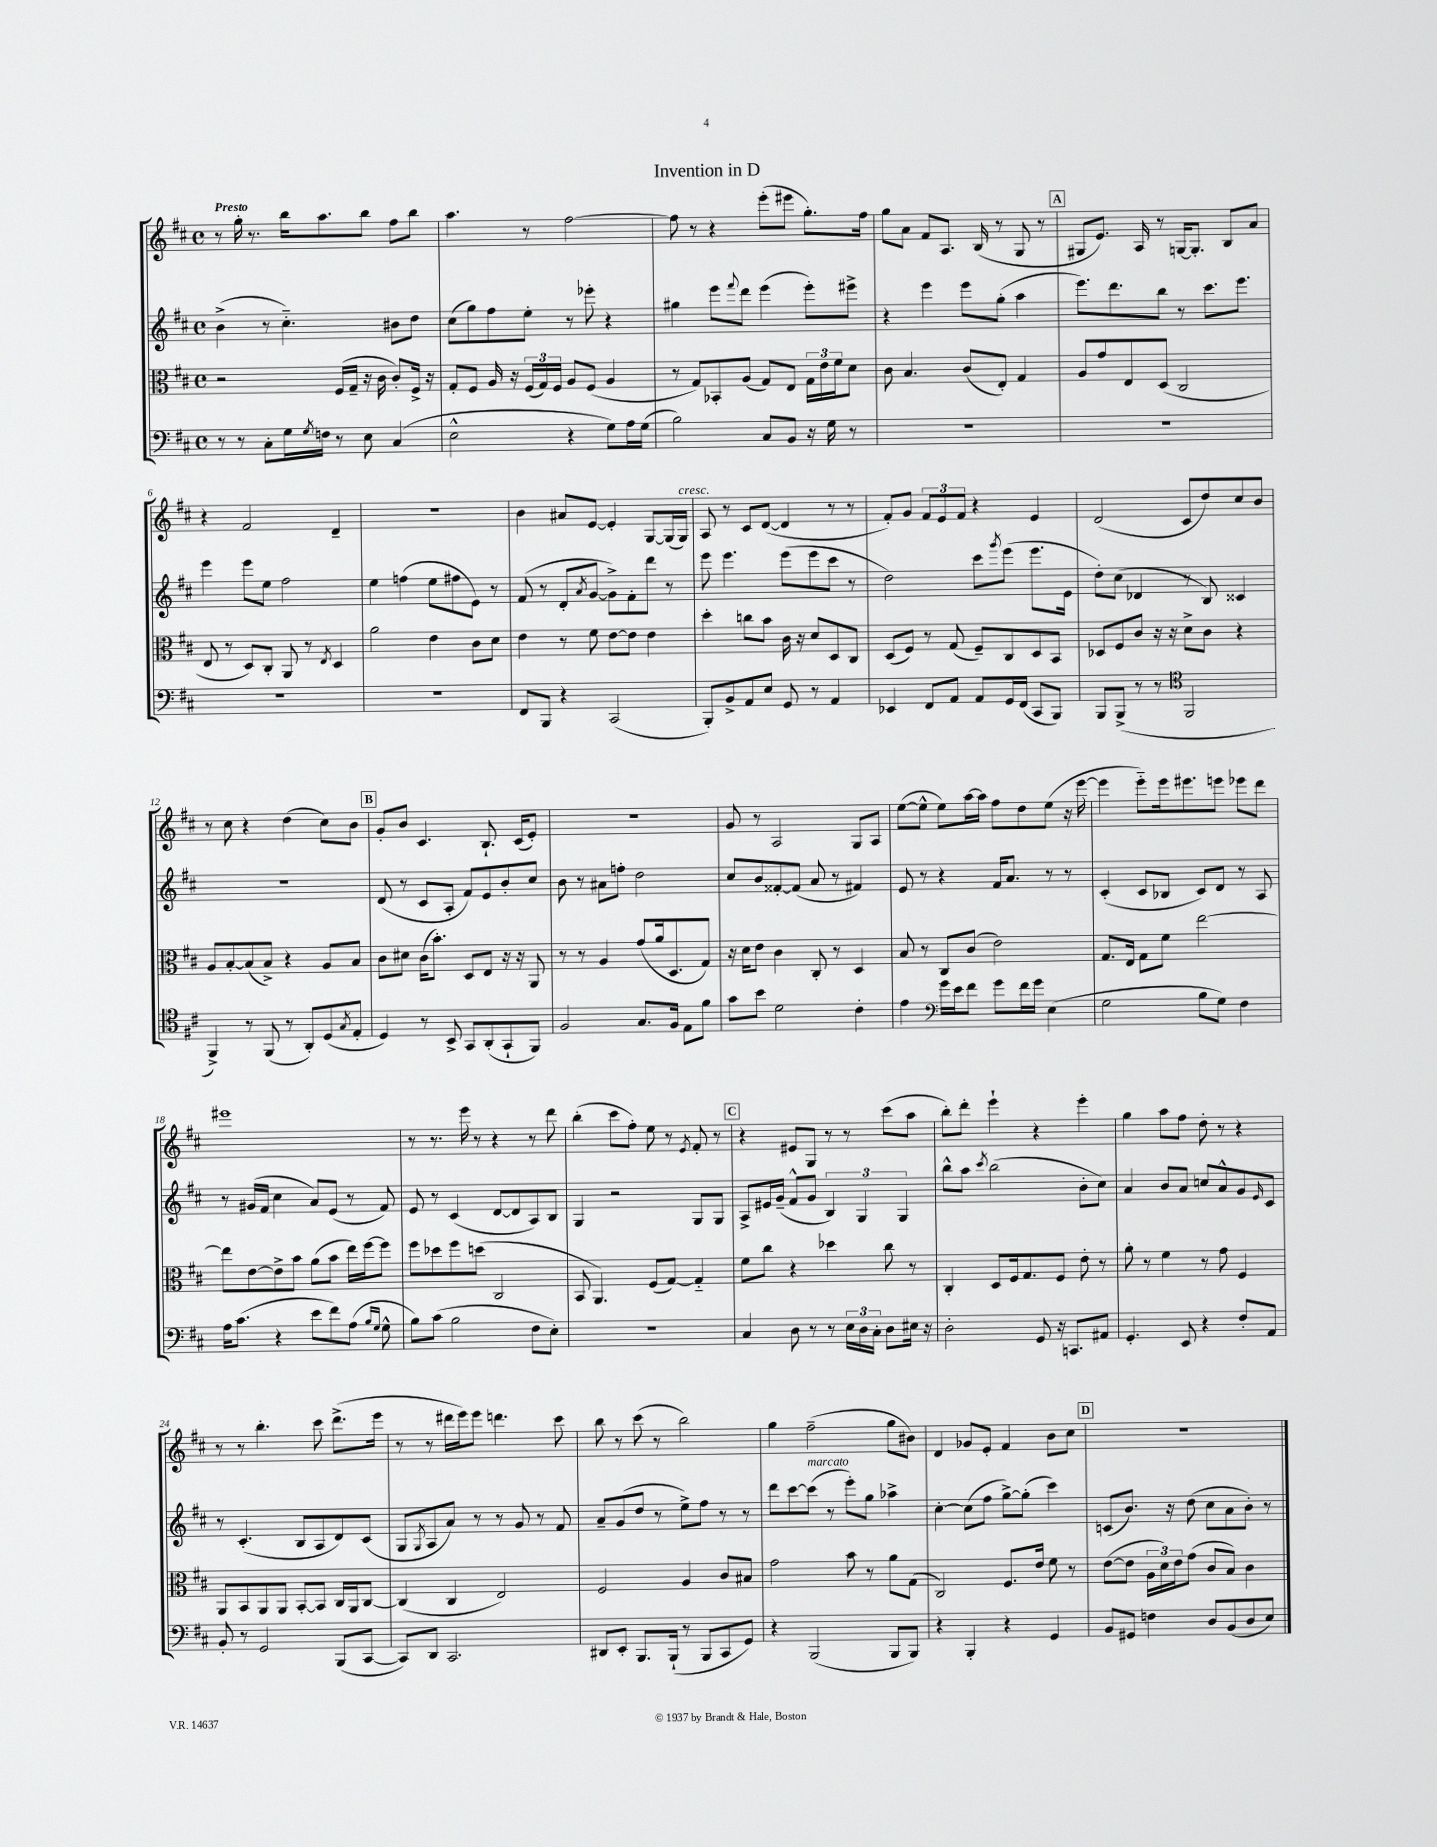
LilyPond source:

\header { title = "Invention in D" }
<<
\new StaffGroup <<
\new Staff = "s0" {
    \clef treble \key d \major \defaultTimeSignature \time 4/4 \tempo "Presto"
    r8 g''16-. r8. b''16 a''8. b''8 fis''8 b''8 |
    a''4. r8 fis''2~ |
    fis''8 r8 r4 e'''8-.( eis'''8 g''8.-.) fis''16 |
    g''8 a'8 fis'8 a8. b16( r8 g8 r8 |
    \mark \markup { \box "A" } gis8 e'8.) a16 r8 g16~ g8.-. b8 a'8 |
    r4 fis'2 d'4-- |
    R1 |
    b'4 ais'8 e'8~ e'4-. g8~ g16( g16^\markup { \italic "cresc." }) |
    a8 r8 cis'8 d'8~( d'4 r8 r8 |
    fis'8-.) g'8 \tuplet 3/2 { fis'8 e'8 fis'8 } r4 e'4 |
    d'2( cis'8 d''8) cis''8 b'8 |
    r8 cis''8 r4 d''4( cis''8) b'8 |
    \mark \markup { \box "B" } g'8-. b'8 cis'4. b8.-! cis'16( e'8-.) |
    R1 |
    g'8 r8 a2 g8 a8 |
    e''8~( e''8-^ e''8) a''16~ a''16 fis''8 d''8 e''8( r16 e'''16~ |
    e'''4 e'''8-_) e'''16 eis'''8. e'''8 ees'''8 d'''8 |
    eis'''1 |
    r8 r8. e'''16 r8 r4 r8 d'''8 |
    b''4-.( cis'''8 fis''8-.) e''8 r8 \acciaccatura { e'8 } fis'8-. r8 |
    \mark \markup { \box "C" } r4 eis'8 g8 r8 r8 cis'''8( a''8 |
    b''8-.) d'''8-. e'''4-! r4 e'''4-. |
    g''4 a''8 fis''8 d''8-. r8 r4 |
    r8 r8 b''4.-. cis'''8 d'''8.->( e'''16 |
    r8 r8 dis'''16 e'''16) e'''8 d'''4. cis'''8 |
    b''8 r8 cis'''8( r8 b''2) |
    g''4 fis''2--( g''8 bis'8) |
    d'4 ges'8 e'8-. fis'4 b'8 cis''8 |
    \mark \markup { \box "D" } R1 \bar "|." |
}
\new Staff = "s1" {
    \clef treble \key d \major \defaultTimeSignature \time 4/4
    b'4->( r8 cis''4.-_) bis'8 d''8 |
    cis''8( g''8) fis''8 e''8-. r8 ees'''8-. r4 |
    gis''4 e'''8 \appoggiatura { fis'''8 } d'''8 e'''4( e'''8-.) eis'''8-> |
    r4 e'''4 e'''8 g''8-.( a''4 |
    \mark \markup { \box "A" } e'''8.) d'''8. b''8 r8 cis'''8. e'''8. |
    e'''4 e'''8 e''8 fis''2 |
    e''4 f''4( e''8 fis''8 e'8) r8 |
    fis'8( r8 d'8-. \acciaccatura { a'8 } g'8~ g'8->) fis'8-. d'''8 r8 |
    e'''8 e'''4. e'''8( e'''8 cis'''8 r8 |
    d''2) cis'''8 \acciaccatura { g'''8 } e'''8( e'''8. e'16 |
    d''8-.) cis''8( des'4 r8 b8) cisis'4 |
    R1 |
    \mark \markup { \box "B" } d'8( r8 cis'8 a8-. fis'8) e'8 b'8-. cis''8 |
    b'8 r8 ais'8 f''8-. d''2 |
    cis''8 b'8 fisis'8~-. fisis'8( a'8 r8 fis'4) |
    e'8 r8 r4 fis'16 a'8. r8 r8 |
    cis'4-.( cis'8 bes8 cis'8) d'8 r8 a8 |
    r8 gis'16( fis'16 cis''4 a'8) e'8( r8 fis'8) |
    e'8 r8 cis'4( d'8~ d'8 a8) b8 |
    g4 r2 g8 g8 |
    \mark \markup { \box "C" } a8-> eis'16 g'16--( fis'8-^ g'8 \tuplet 3/2 { b4) g4 g4 } |
    b''8-^ a''8 \acciaccatura { cis'''8 } b''2( b'8-. cis''8) |
    a'4 b'8 a'8 c''8 a'8-^ g'8 \grace { e'16 } cis'8 |
    r8 cis'4.-.( b8 a8 d'8) cis'8( |
    g8 \acciaccatura { g8 } a8 a'8) r8 r8 g'8 r8 fis'8 |
    a'8-- g'8( d''8 r8 e''8->) fis''8 r8 r8 |
    d'''8 cis'''8~ cis'''8^\markup { \italic "marcato" }( r8 e'''8-.) g''8 aes''4-> |
    cis''4~-. cis''8( fis''8 g''8~->) g''8-.( cis'''4) |
    \mark \markup { \box "D" } c'8( b'8.) r16 d''8( cis''8 a'8 b'8-.) r8 \bar "|." |
}
\new Staff = "s2" {
    \clef alto \key d \major \defaultTimeSignature \time 4/4
    r2 fis16( g16-- r16 cis'16 cis'8-.) fis16-> r16 |
    g8-. fis8 a16 r16 \tuplet 3/2 { fis16( g16) fis16 } a8 fis8( a4 |
    r8 g8) bes,8-. a8( g8) e8 \tuplet 3/2 { g16 e'16 fis'16 } d'8 |
    cis'8 b4. cis'8( e8-.) g4 |
    \mark \markup { \box "A" } a8 g'8 e8 d8( cis2 |
    e8 r8 d8) cis8-. a,8 r8 \acciaccatura { e8 } d4 |
    a'2 e'4 cis'8 d'8 |
    e'4 r8 fis'8 e'8~ e'8 e'4 |
    d''4-. c''8 b'8 cis'16 r16 d'8 d8 cis8 |
    d8( fis8) r8 g8( fis8--) cis8 d8 b,8 |
    des8 fis8 cis'8 r16 r16 d'8-> cis'8 r4 |
    a8 b8~-. b8( b8->) r4 a8 b8 |
    \mark \markup { \box "B" } cis'8 dis'8 cis'16( b'8.-.) d8 e8 r16 r16 a,8 |
    r8 r8 a4 g'8( a'16 d8. g8) |
    r16 d'16 e'8 cis'4 cis8-. r8 d4 |
    b8 r8 cis8 cis'8( e'2) |
    g8. e16 g8 fis'8 e''2~ |
    e''8 e'8~ e'8-> b'8 a'8( b'8 e''16) fis''16~ fis''8 |
    fis''8 des''8 fis''8 d''8( cis2 |
    b,8 a,4.) fis8( g8~) g4-_ |
    \mark \markup { \box "C" } fis'8 cis''8 r4 des''4 cis''8 r8 |
    cis4-. d8 fis16 g8. fis8 e'8-. r8 |
    a'8-. r8 fis'4 r8 g'8 fis4 |
    a,8 b,8 a,8 a,8 b,8~-. b,8 cis16 a,16 cis8~ |
    cis4( cis4 e2) |
    fis2 a4 cis'8 bis8 |
    g'2 b'8 r8 a'8 g8( |
    cis2) fis8. e'16 fis'8 r8 |
    \mark \markup { \box "D" } e'8~( e'8 \tuplet 3/2 { a16 d'16) e'16 } g'8( cis'8 b8) cis'4 \bar "|." |
}
\new Staff = "s3" {
    \clef bass \key d \major \defaultTimeSignature \time 4/4
    r8 r8 cis8-. g16 \acciaccatura { g8 } f16 r8 e8 cis4( |
    e2-^ r4 g8) a16 g16( |
    b2) cis8 b,8 r16 g16 r8 |
    R1 |
    \mark \markup { \box "A" } R1 |
    R1 |
    R1 |
    fis,8 b,,8 r4 cis,2( |
    b,,8-.) b,8-> a,8 e8 g,8 r8 a,4 |
    ees,4 fis,8 a,8 a,8 g,16 fis,16( cis,8 b,,8) |
    b,,8 b,,8->( r8 r8 \clef tenor fis,2 |
    fis,4->) r8 fis,8( r8 a,8-.) d8( \acciaccatura { g8 } e8-. |
    \mark \markup { \box "B" } d4) r8 b,8-> g,8 a,8-.( g,8-! fis,8) |
    fis2 g8. fis16 e8 fis'8 |
    g'8 b'8 d'2 cis'4-. |
    e'4 \clef bass g'16 e'16 fis'8 g'8 fis'16 g'16 e4( |
    g2 b8 g8) fis4 |
    a16 cis'8.( r4 e'8 fis'8) a8( \grace { b16 g16 } g8-^ |
    b8) cis'8( b2 fis8 e8-.) |
    R1 |
    \mark \markup { \box "C" } cis4 d8 r8 r8 \tuplet 3/2 { e16 d16 cis16-. } d8 eis16 r16 |
    d2-. g,8 r16 c,8. ais,8 |
    g,4.-. e,8 r4 fis8-. a,8 |
    b,8-. r8 g,2 b,,8( cis,8~ |
    cis,8) d,8 cis,2. |
    dis,8 e,8-. b,,8. b,,16-!( r8 b,,8 cis,8 g,8) |
    r4 b,,2( b,,8 b,,8) |
    r4 b,,4-. r4 g,4 |
    \mark \markup { \box "D" } b,8 gis,8 f4 d8 b,8( d8 e8) \bar "|." |
}
>>
>>
